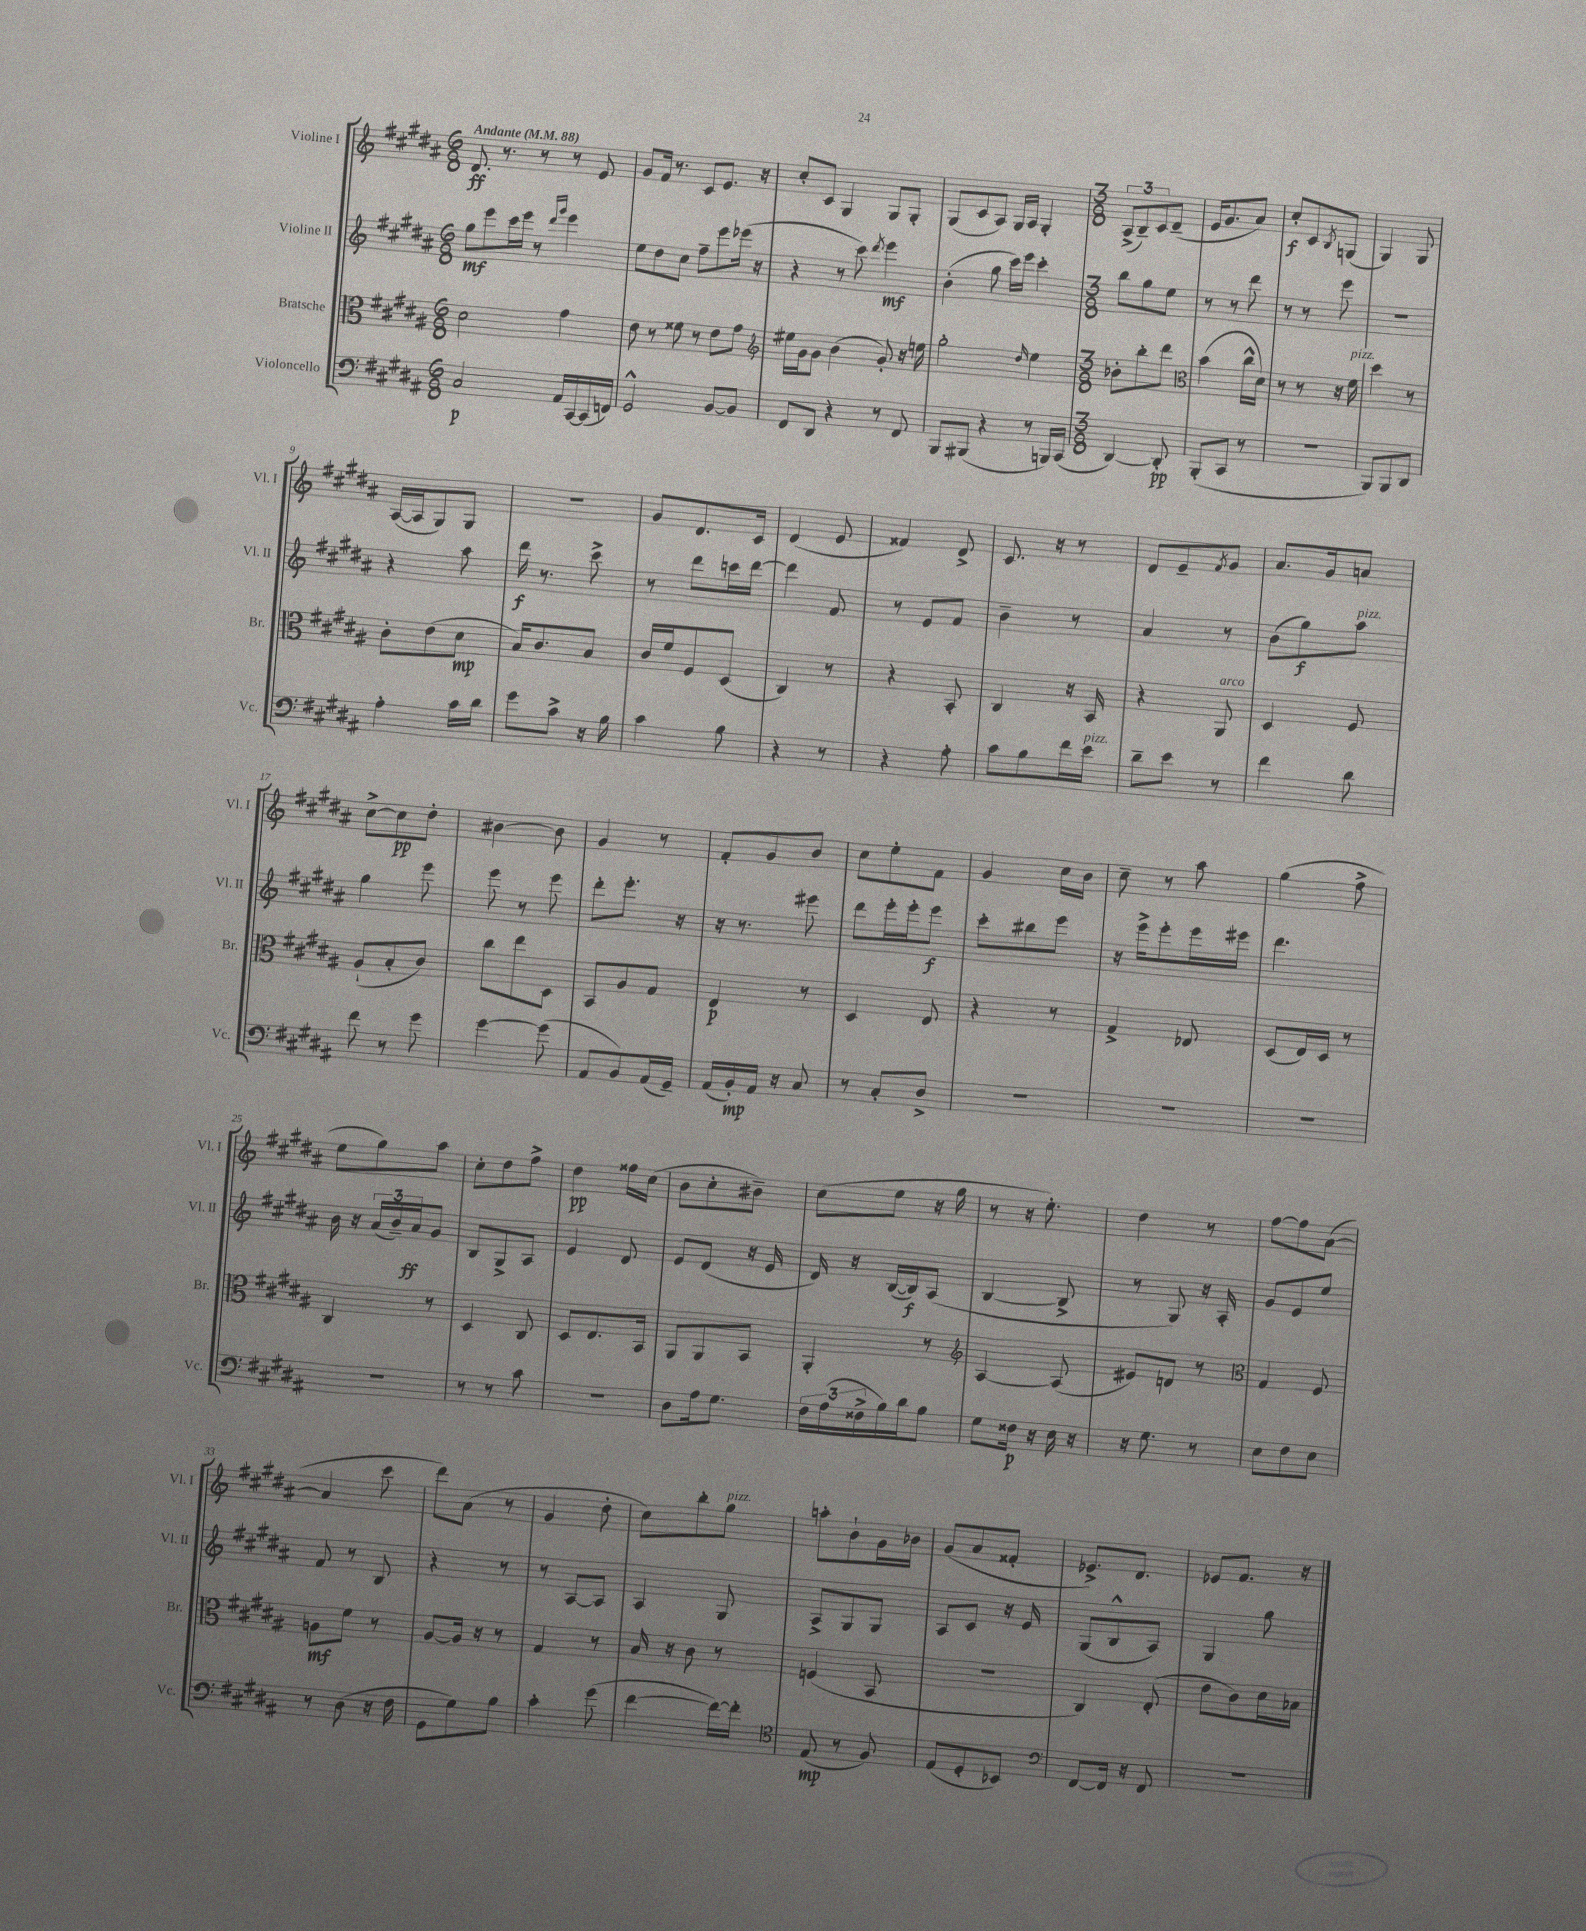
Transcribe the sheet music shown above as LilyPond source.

<<
\new StaffGroup <<
\new Staff = "s0" \with { instrumentName = "Violine I" shortInstrumentName = "Vl. I" } {
    \clef treble \key b \major \numericTimeSignature \time 6/8 \tempo "Andante" 4 = 88
    dis'8.\ff r8. r8 r8 e'8 |
    gis'8 fis'16 r8. cis'8 e'8. r16 |
    cis''8-. cis'8 gis4 gis8 gis8-. |
    gis8( cis'8 ais8) gis16 ais16 gis4-. |
    \numericTimeSignature \time 3/8 \tuplet 3/2 { ais8->( b8--) cis'8 } dis'8--( |
    e'16 gis'8. ais'8) |
    cis''8-.\f cis'8 \acciaccatura { b8 } g8( |
    gis4) gis8 |
    ais16~( ais16 gis8) gis8 |
    R4. |
    gis'8 dis'8. cis'16 |
    dis'4( e'8 |
    fisis'4) dis'8-> |
    cis'8. r16 r8 |
    dis'8 e'8-- \acciaccatura { fis'8 } gis'8 |
    ais'8. gis'16 a'8 |
    cis''8~-> cis''8\pp dis''8-. |
    bis'4~ bis'8 |
    gis'4 r8 |
    fis'8-. gis'8 b'8 |
    cis''8 e''8-. fis'8 |
    gis'4 cis''16 b'16 |
    cis''8-- r8 ais''8 |
    gis''4( fis''8-> |
    e''8 gis''8) ais''8 |
    cis''8-. dis''8 fis''8-> |
    dis''4\pp fisis''16 cis''16( |
    b'8 cis''8-. bis'8--) |
    cis''8( e''8 r16 gis''16 |
    r8 r16 e''8.-.) |
    dis''4 r8 |
    fis''8~ fis''8 ais'8~( |
    ais'4 cis'''8 |
    dis'''8) ais'8( r8 |
    gis'4 dis''8-. |
    cis''8) b''8-. gis''8^\markup { \italic "pizz." } |
    a''8-. b'8-! gis'16 bes'16 |
    gis'8( ais'8 fisis'8-. |
    ees'8.->) dis'8. |
    ees'8 fis'8. r16 \bar "|." |
}
\new Staff = "s1" \with { instrumentName = "Violine II" shortInstrumentName = "Vl. II" } {
    \clef treble \key b \major \numericTimeSignature \time 6/8
    gis''8\mf e'''8 cis'''16 e'''16 r8 \grace { dis'''16 gis'''16 } e'''4 |
    e''8 dis''8 cis''8 fis''8-- e'''8 ees'''16( r16 |
    r4 r8 cis'''8) \acciaccatura { dis'''8 } e'''4\mf |
    b'4-.( gis''8 cis'''16) e'''16 cis'''4-. |
    \numericTimeSignature \time 3/8 b''8 gis''8 e''8 |
    r8 r8 dis'''8 |
    r8 r8 e'''8 |
    R4. |
    r4 ais''8 |
    dis'''16\f r8. cis'''8-> |
    r8 dis'''8 c'''16 dis'''16~ |
    dis'''4 fis'8 |
    r8 e'8 fis'8 |
    b'4-- r8 |
    ais'4 r8 |
    b'8( gis''8\f) ais''8^\markup { \italic "pizz." } |
    gis''4 e'''8 |
    e'''8 r8 e'''8 |
    dis'''8-. e'''8.-. r16 |
    r16 r8. eis'''8 |
    dis'''8 e'''16-. e'''16-. e'''8\f |
    cis'''8-. bis''8 e'''8 |
    r16 e'''16-> e'''8-. e'''16 eis'''16 |
    dis'''4. |
    b'16 r16 \tuplet 3/2 { ais'16( b'16--) ais'16\ff } gis'8 |
    b8 gis8-> ais8 |
    e'4 dis'8 |
    e'8 dis'8( r16 e'16 |
    dis'16) r16 b16~( b16\f) ais8( |
    b4~ b8-> |
    r8 gis8) r16 ais16-. |
    gis'8 e'8 e''8 |
    fis'8 r8 b8 |
    r4 r8 |
    r8 ais8~ ais8 |
    ais4 gis8 |
    ais8-> gis8 gis8 |
    ais8 cis'8 r16 e'16 |
    gis8( b8-^ ais8) |
    gis4 gis''8 \bar "|." |
}
\new Staff = "s2" \with { instrumentName = "Bratsche" shortInstrumentName = "Br." } {
    \clef alto \key b \major \numericTimeSignature \time 6/8
    dis'2 gis'4 |
    e'8 r8 fisis'8 r8 e'8 gis'8 |
    \clef treble eis''16 gis'16 gis'8 b'4( gis'8-.) r16 e''16 |
    gis''2-. \grace { dis''16 } e''4 |
    \numericTimeSignature \time 3/8 bes'8-. b''8-. dis'''8 |
    \clef alto b'4( cis''16-^ dis'16) |
    r8 r8 r16 fis'16^\markup { \italic "pizz." } |
    dis''4 r8 |
    cis'8-. e'8( dis'8\mp |
    b16) cis'8. b8 |
    cis'16 fis'16 fis8 dis8( |
    cis4) r8 |
    r4 b,8-. |
    cis4 r16 b,16 |
    r4 ais,8^\markup { \italic "arco" } |
    dis4 fis8 |
    ais8-!( b8-. cis'8) |
    cis''8 e''8 dis8 |
    b,8 ais8 gis8 |
    e4\p r8 |
    dis4 e8 |
    r4 r8 |
    gis4-> ees8 |
    dis8( e16) dis16 r8 |
    cis4 r8 |
    dis4 cis8 |
    dis8 e8. b,16 |
    ais,8 ais,8 b,8 |
    ais,4-. r8 |
    \clef treble ais4~ ais8( |
    eis'8) d'8 r8 |
    \clef alto gis4 fis8 |
    a8\mf fis'8 r8 |
    ais8~ ais16 r16 r8 |
    gis4 r8 |
    b16 r16 cis'8 r8 |
    f4( b,8 |
    R4. |
    cis4) e8-.( |
    e'8 cis'8) dis'16 bes16 \bar "|." |
}
\new Staff = "s3" \with { instrumentName = "Violoncello" shortInstrumentName = "Vc." } {
    \clef bass \key b \major \numericTimeSignature \time 6/8
    cis2\p ais,16 cis,16~ cis,16( f,16) |
    gis,2-^ b,8~ b,8 |
    fis,8 dis,8 r4 r8 fis,8 |
    b,,8 bis,,8( r4 r8 b,,16) cis,16( |
    \numericTimeSignature \time 3/8 dis,4~) dis,8-.\pp |
    b,,8-.( cis,8 r8 |
    r4. |
    b,,8) b,,8 dis,8 |
    ais4-. cis'16 dis'16 |
    gis'8 cis'8-> r16 b16 |
    cis'4 b8 |
    r4 r8 |
    r4 ais8-. |
    cis'8 b8 fis'16 e'16^\markup { \italic "pizz." } |
    dis'8-- e'8 r8 |
    fis'4 dis'8 |
    fis'8 r8 gis'8 |
    gis'4~ gis'8( |
    ais,8 b,8) ais,16( gis,16--) |
    ais,16( b,16-.\mp) ais,16 r16 cis8 |
    r8 cis8-. dis8-> |
    R4. |
    R4. |
    R4. |
    R4. |
    r8 r8 cis'8 |
    r4. |
    dis8 ais16 gis8. |
    \tuplet 3/2 { fis16 ais16( fisis16-> } b16) dis'16 b8 |
    gis8 fisis16\p r16 e16 r16 |
    r16 gis8. r8 |
    e8 fis8 e8 |
    r8 dis8( r16 fis16 |
    gis,8 gis8) b8 |
    cis'4-. gis'8( |
    fis'4~ fis'16~) fis'16-. |
    \clef tenor e8\mp( r8 fis8) |
    e8( dis8-. bes,8) |
    \clef bass fis,8~ fis,16 r16 fis,8 |
    R4. \bar "|." |
}
>>
>>
